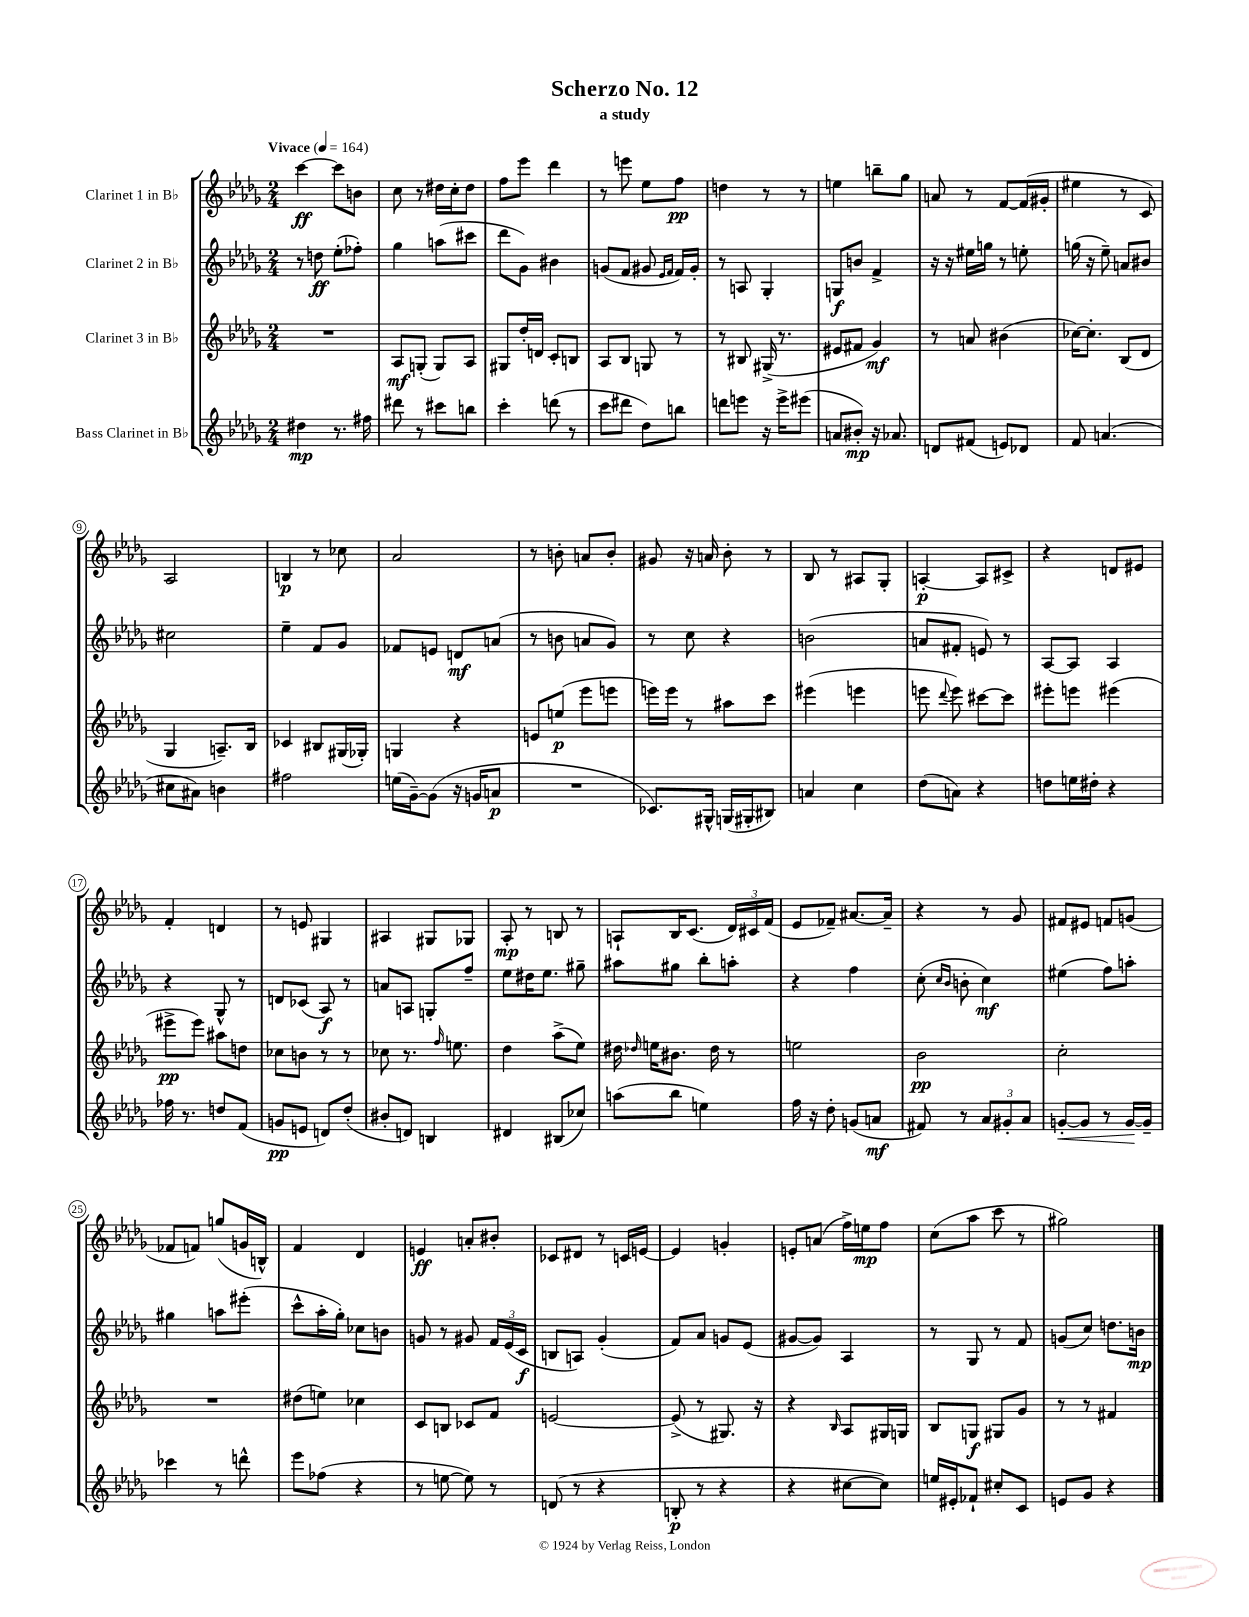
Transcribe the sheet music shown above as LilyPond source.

\header { title = "Scherzo No. 12" subtitle = "a study" }
<<
\new StaffGroup <<
\new Staff = "s0" \with { instrumentName = "Clarinet 1 in Bb" } {
    \clef treble \key des \major \numericTimeSignature \time 2/4 \tempo "Vivace" 4 = 164
    \autoBeamOff c'''4~\ff c'''8[ b'8] |
    c''8 r8 dis''16[ c''16-. dis''8] |
    f''8[ ees'''8] des'''4 |
    r8 e'''8 ees''8[ f''8]\pp |
    d''4 r8 r8 |
    e''4 b''8[-- ges''8] |
    a'8 r8 f'8[~ f'16( gis'16]-. |
    eis''4 r8 c'8) |
    aes2 |
    b4\p r8 ces''8 |
    aes'2 |
    r8 b'8-. a'8[ b'8]-. |
    gis'8 r16 a'16 bes'8-. r8 |
    bes8 r8 ais8[ ges8]-. |
    a4~-.\p a8[ cis'8]-> |
    r4 d'8[ eis'8] |
    f'4-. d'4 |
    r8 e'8 gis4 |
    ais4 gis8[ ges8] |
    aes8-.\mp r8 b8 r8 |
    a8[-! bes16 c'8.]( \tuplet 3/2 { des'16[) cis'16 f'16]( } |
    ees'8[ fes'8]--) ais'8.[~ ais'16]-- |
    r4 r8 ges'8 |
    fis'8[ eis'8] f'8[ g'8]( |
    fes'8[ f'8]) g''8[( g'16 b16]-^) |
    f'4 des'4 |
    e'4\ff a'8[-. bis'8]-. |
    ces'8[ dis'8] r8 c'16[ e'16]~ |
    e'4 g'4-. |
    e'8[-. a'8]( f''16[->) e''16\mp f''8] |
    c''8[( aes''8] c'''8 r8 |
    gis''2) \bar "|." |
}
\new Staff = "s1" \with { instrumentName = "Clarinet 2 in Bb" } {
    \clef treble \key des \major \numericTimeSignature \time 2/4
    \autoBeamOff r8 d''8\ff ees''8[-.( fes''8]-.) |
    ges''4 a''8[( cis'''8] |
    des'''8[ ges'8]) bis'4 |
    g'8[( f'8] gis'8 \grace { ees'16[ f'16] } f'16[) gis'16]-. |
    r8 a8 ges4-. |
    g8[\f b'8] f'4-> |
    r16 r16 eis''16[ g''16] r8 e''8-. |
    g''16( r16 ees''8--) a'8[ bis'8] |
    cis''2 |
    ees''4-- f'8[ ges'8] |
    fes'8[ e'8] d'8[\mf a'8]( |
    r8 b'8 a'8[ ges'8]) |
    r8 c''8 r4 |
    b'2( |
    a'8[ fis'8]-. e'8) r8 |
    aes8[~ aes8] aes4 |
    r4 ges8-^ r8 |
    d'8[ ces'8]( aes8\f) r8 |
    a'8[ a8] g8[-. f''8]-- |
    ees''8[ dis''16 ees''8.] gis''8-- |
    ais''8[ gis''8] bes''8[-. a''8]-. |
    r4 f''4 |
    c''8-.( \grace { c''16[ bes'16] } b'8-. c''4\mf) |
    eis''4( f''8[) a''8]-. |
    gis''4 a''8[ eis'''8]-.( |
    c'''8[-^ aes''16-. ges''16]-.) ces''8[ b'8] |
    g'8 r8 gis'8 \tuplet 3/2 { f'16[ ees'16( c'16]\f } |
    b8[ a8]) ges'4-.( |
    f'8[) aes'8] g'8[ ees'8]( |
    gis'8[~ gis'8]) aes4 |
    r8 ges8 r8 f'8 |
    g'8[( c''8]) d''8.[ b'16]\mp \bar "|." |
}
\new Staff = "s2" \with { instrumentName = "Clarinet 3 in Bb" } {
    \clef treble \key des \major \numericTimeSignature \time 2/4
    \autoBeamOff R2 |
    aes8[\mf g8]-.( g8[) aes8] |
    gis8[ des''16-. d'16] c'8[-. b8] |
    aes8[ bes8] g8 r8 |
    r8 bis8 gis16->( r8. |
    eis'8[ fis'8] ges'4\mf) |
    r8 a'8 bis'4( |
    ces''16[~) ces''8.]-. bes8[( des'8] |
    ges4 a8.[--) bes16] |
    ces'4 bis8[ gis16( ges16]-.) |
    g4 r4 |
    e'8[ e''8]\p( ees'''8[ e'''8] |
    e'''16[) e'''16] r8 ais''8[ c'''8] |
    eis'''4( e'''4 |
    e'''8 \appoggiatura { des'''8 } e'''8) cis'''8[~ cis'''8] |
    eis'''8[-. e'''8] eis'''4( |
    eis'''8[->\pp eis'''8]) ais''8[ d''8] |
    ces''8[ b'8] r8 r8 |
    ces''8 r8. \grace { f''16 } e''8. |
    des''4 aes''8[->( ees''8]) |
    dis''16 \grace { des''16 } e''16[ bis'8.] des''16 r8 |
    e''2 |
    bes'2\pp |
    c''2-. |
    R2 |
    dis''8[( e''8]) ces''4 |
    c'8[ b8] ces'8[ f'8] |
    e'2~ |
    e'8->( r8 gis8.) r16 |
    r4 \grace { bes16 } aes8[ gis16 g16] |
    bes8[ g8]\f gis8[ ges'8] |
    r8 r8 fis'4 \bar "|." |
}
\new Staff = "s3" \with { instrumentName = "Bass Clarinet in Bb" } {
    \clef treble \key des \major \numericTimeSignature \time 2/4
    \autoBeamOff dis''4\mp r8. fis''16 |
    dis'''8 r8 cis'''8[ b''8] |
    c'''4-. d'''8( r8 |
    c'''8[ dis'''8] des''8[) b''8] |
    d'''8[ e'''8] r16 e'''16[-> eis'''8]( |
    a'8[ bis'8]-.\mp) r16 aes'8. |
    d'8[ fis'8]( e'8[) des'8] |
    f'8 a'4.( |
    cis''8[ ais'8]) b'4 |
    fis''2 |
    e''16[( ges'16~--) ges'8]( r16 g'16[ a'8]\p |
    R2 |
    ces'8.[) gis16]-^ g16[( gis16-. bis8]) |
    a'4 c''4 |
    des''8[( a'8]) r4 |
    d''8[ e''16 dis''16]-. r4 |
    fes''16 r8. d''8[ f'8]( |
    g'8[\pp e'8] d'8[) des''8]-.( |
    bis'8[-. d'8]) b4 |
    dis'4 bis8[( ces''8]) |
    a''8[( bes''8] e''4) |
    f''16 r16 des''8-. g'8[( a'8]\mf |
    fis'8) r8 \tuplet 3/2 { aes'8[ gis'8-. aes'8] } |
    g'8[~-.\< g'8] r8 g'16[~\! g'16]-- |
    ces'''4 r8 d'''8-^ |
    ees'''8[ fes''8]( r4 |
    r8 e''8~ e''8) r8 |
    d'8( r8 r4 |
    b8-.\p r8 r4 |
    r4 cis''8[~ cis''8]) |
    e''16[ eis'16-. fes'8]-! cis''8[-. c'8] |
    e'8[ ges'8] r4 \bar "|." |
}
>>
>>
\layout { \context { \Score \override BarNumber.stencil = #(make-stencil-circler 0.1 0.3 ly:text-interface::print) } }
